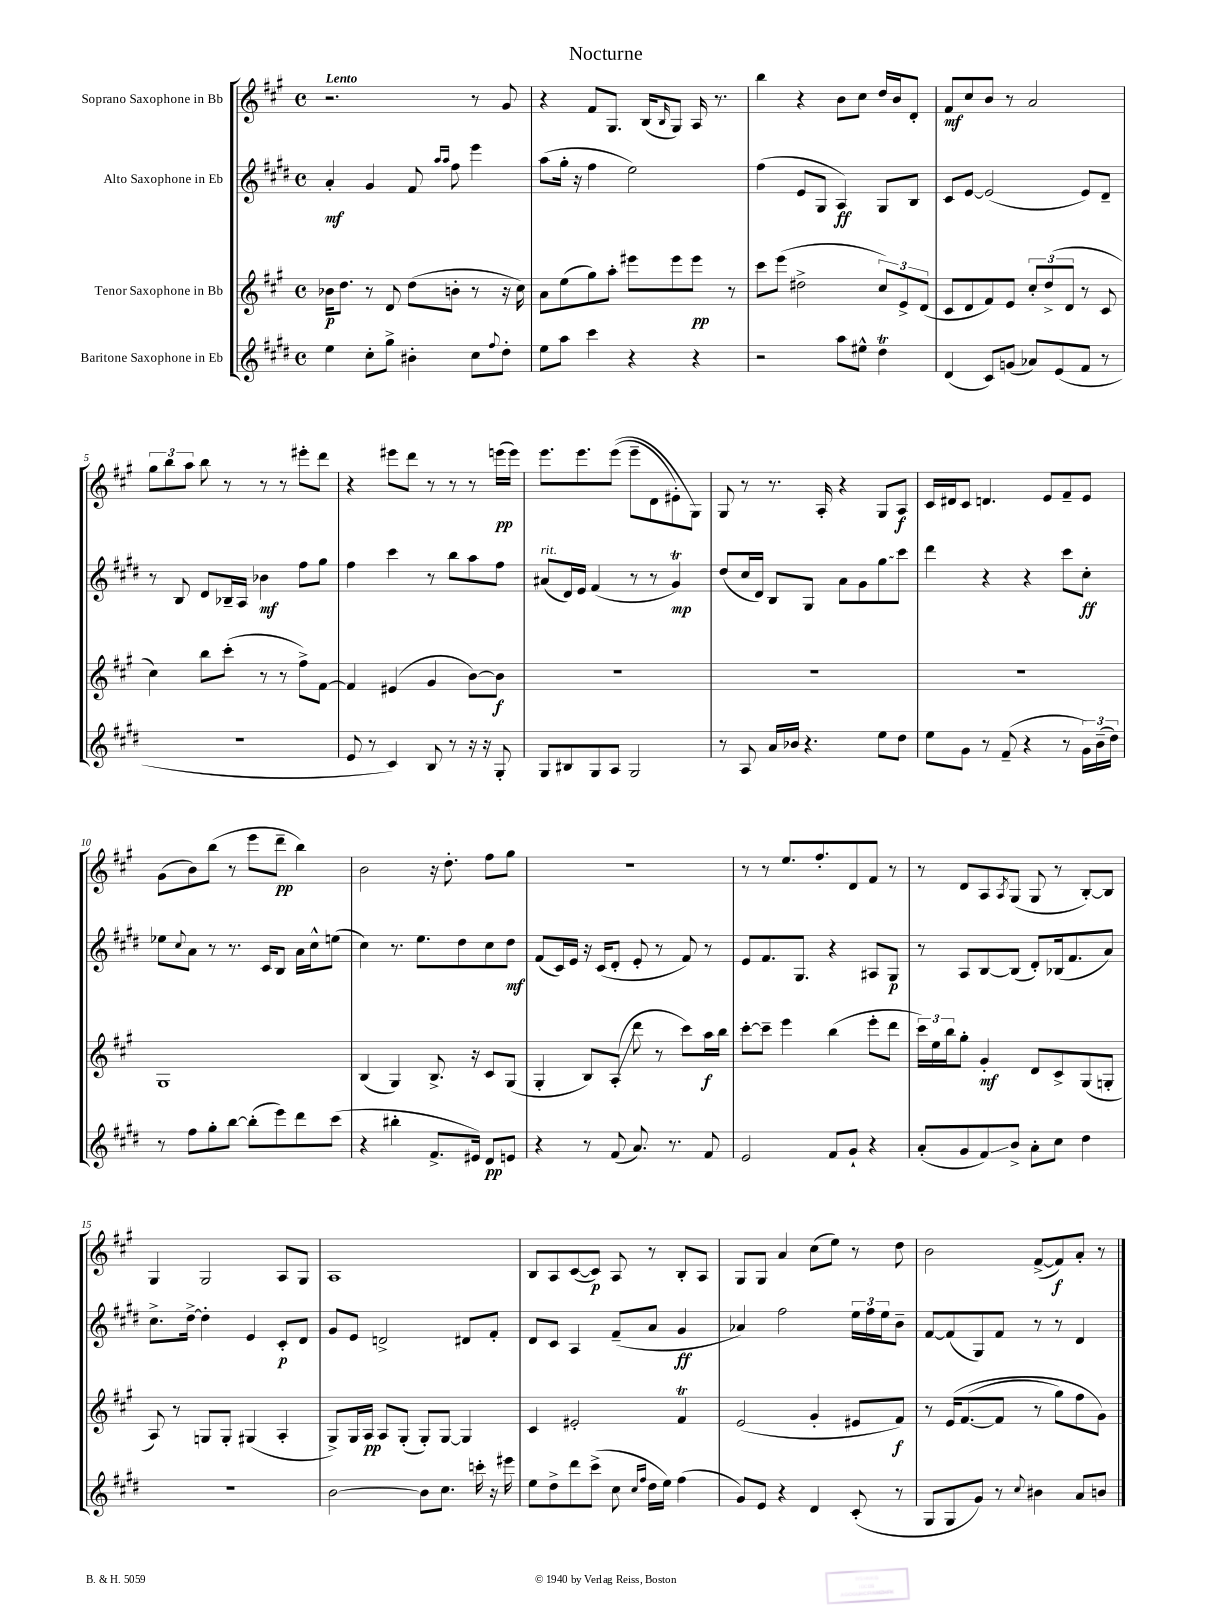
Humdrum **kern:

**kern	**kern	**kern	**kern
*staff4	*staff3	*staff2	*staff1
*clefG2	*clefG2	*clefG2	*clefG2
*k[f#c#g#d#]	*k[f#c#g#]	*k[f#c#g#d#]	*k[f#c#g#]
*M4/4	*M4/4	*M4/4	*M4/4
*met(c)	*met(c)	*met(c)	*met(c)
4ee	16b-	4a'	2.r
.	8.dd	.	.
8cc#'	8r	4g#	.
8gg#^	8d	.	.
4b#'	(8dd	8f#	.
.	.	16qqaa	.
.	.	16qqaa	.
.	8b'	8ff#	.
8cc#	8r	4eee	8r
8qqff#	.	.	.
8dd#'	16r	.	8g#
.	16cc#)	.	.
=	=	=	=
8ee	8a	(8aa	4r
8aa	(8ee	16gg#'	.
.	.	16r	.
4ccc#	8gg#)	4ff#	8f#
.	8aa'	.	8.G#
4r	8eee#	2ee)	.
.	.	.	(16B
.	.	.	16qqB
.	8eee#	.	8G#)
4r	8eee#	.	16A
.	.	.	8.r
.	8r	.	.
=	=	=	=
2r	8ccc#	(4ff#	4bb
.	(8eee	.	.
.	2dd#^	8e	4r
.	.	8G#	.
8aa	.	4A)	8b
8ee#^^	.	.	8cc#
4dd#	12cc#)	8G#	16dd
.	.	.	16b
.	12e^	.	.
.	.	8B	8d'
.	(12d	.	.
=	=	=	=
(4d#	8c#	8c#	8f#
.	8d	[8e	8cc#
8c#)	8f#)	(2e]	8b
(8g	8e	.	8r
8a-)	12cc#'	.	2a
.	(12dd^	.	.
(8e	.	.	.
.	12d	.	.
8f#	8r	8e)	.
8r	8c#	8d#~	.
=	=	=	=
1r	4cc#)	8r	12gg#
.	.	.	12bb
.	.	8B	.
.	.	.	12aa
.	8bb	8d#	8bb
.	(8ccc#'	16B-~	8r
.	.	16A	.
.	8r	4b-	8r
.	8r	.	8r
.	8ff#^)	8ff#	8eee#'
.	[8f#	8gg#	8ddd
=	=	=	=
8e	4f#]	4ff#	4r
8r	.	.	.
4c#)	(4e#	4ccc#	8eee#
.	.	.	8ddd
8B	4g#	8r	8r
8r	.	8bb	8r
16r	[8b)	8aa	8r
16r	.	.	.
8G#'	8b]	8ff#	(16eee
.	.	.	16eee)
=	=	=	=
8G#	1r	(8a#	8.eee
8B#	.	16d#)	.
.	.	16e	8.eee
8G#	.	(4f#	.
8A	.	.	&((8eee
2G#	.	8r	8eee~
.	.	8r	8d
.	.	4g#)	8e#')
.	.	.	8G#&)
=	=	=	=
8r	1r	(8dd#	8G#
8A	.	16cc#	8r
.	.	16d#)	.
16a	.	8B	8.r
16b-	.	.	.
4.r	.	8G#	.
.	.	.	16A'
.	.	8a	4r
.	.	8g#	.
8ee	.	8gg#	8G#
8dd#	.	8ccc#	8A
=	=	=	=
8ee	1r	4ddd#	16c#
.	.	.	16d#
8g#	.	.	8c#
8r	.	4r	4.d
(8f#~	.	.	.
4r	.	4r	.
.	.	.	8e
8r	.	8ccc#	8f#~
24g#)	.	8cc#'	8e
(24b~	.	.	.
24dd#)	.	.	.
=	=	=	=
8r	1G#	8ee-	(8g#
.	.	8qqcc#	.
8ff#	.	8a	8b)
8gg#'	.	8r	(8bb
[8bb	.	8.r	8r
(8bb']	.	.	8eee
.	.	16c#	.
8eee)	.	8B	8ddd~
8ddd#	.	16a	4bb)
.	.	16cc#^^	.
(8ccc#	.	(8ee	.
=	=	=	=
4r	(4B	4cc#)	2b
4bb#'	4G#)	8.r	.
.	.	8.ee	.
8.f#^	8.B^	.	16r
.	.	.	8.dd'
.	.	8dd#	.
16e#)	16r	.	.
8d#	8c#	8cc#	8ff#
8e	(8G#	8dd#	8gg#
=	=	=	=
4r	4G#'	(8f#	1r
.	.	16c#)	.
.	.	16e	.
8r	8B)	16r	.
.	.	(16c#	.
(8f#	(8A'	8d#'	.
8.a)	8ddd	8e'	.
.	8r	8r	.
8.r	.	.	.
.	8ccc#)	8f#)	.
8f#	16aa	8r	.
.	16bb	.	.
=	=	=	=
2e	[8ccc#'	8e	8r
.	8ccc#~]	8.f#	8r
.	4eee	.	8.ee
.	.	8.G#	.
.	.	.	8.ff#'
8f#	(4bb	4r	.
8g#`	.	.	8d
4r	8eee'	8A#	8f#
.	8ddd	8G#	8r
=	=	=	=
(8a'	24ccc#)	8r	8r
.	24ee	.	.
.	24bb	.	.
8g#	8gg#'	8A	8d
8f#)	4g#'	[8B	8A
.	.	.	8qA
8b^	.	(8B]	(8G#
8a'	8d	8d#')	8G#
8cc#	8c#^	(16B-	8r
.	.	8.f#	.
4dd#	(8G#	.	[8B')
.	8G'	8a)	8B]
=	=	=	=
1r	8A)	8.cc#^	4G#
.	8r	.	.
.	.	[16dd#^	.
.	8G	4dd#']	2G#
.	8G'	.	.
.	(4G#	4e	.
.	4A'	8c#'	8A
.	.	8d#	8G#
=	=	=	=
[2b	8G#^)	8g#	1A
.	16G#	8e	.
.	16A	.	.
.	8A	2d^	.
.	(8G#'	.	.
8b]	8G#')	.	.
8.cc#	[8G#	.	.
.	4G#]	8d#	.
16ccc'	.	.	.
16r	.	8f#'	.
16eee#	.	.	.
=	=	=	=
8ee	4c#	8d#	8B
8dd#^	.	8c#	8A
8ddd#	2e#'	4A	([8c#
(8ccc#^	.	.	8c#])
8cc#	.	(8f#~	8A
16qqcc#	.	.	.
16qqff#	.	.	.
16dd#	.	8a	8r
16ee)	.	.	.
(4ff#	4f#	4g#	8B'
.	.	.	8A
=	=	=	=
8g#)	(2e	4a-)	8G#
8e	.	.	8G#
4r	.	2ff#	4a
4d#	4g#'	.	(8cc#
.	.	.	8ee)
(8c#'	8e#	24ee	8r
.	.	24ff#	.
.	.	24ee	.
8r	8f#)	8b~	8dd
=	=	=	=
8G#	8r	[8f#	2b
8G#	&(16e	(8f#]	.
.	([8.f#	.	.
8g#)	.	8G#)	.
8r	8f#]	8f#	.
8qqcc#	.	.	.
4b#	8r	8r	([8f#^
.	8gg#)	8r	8f#])
8a	8ff#	4d#	8a'
8b	8g#&)	.	8r
==	==	==	==
*-	*-	*-	*-
